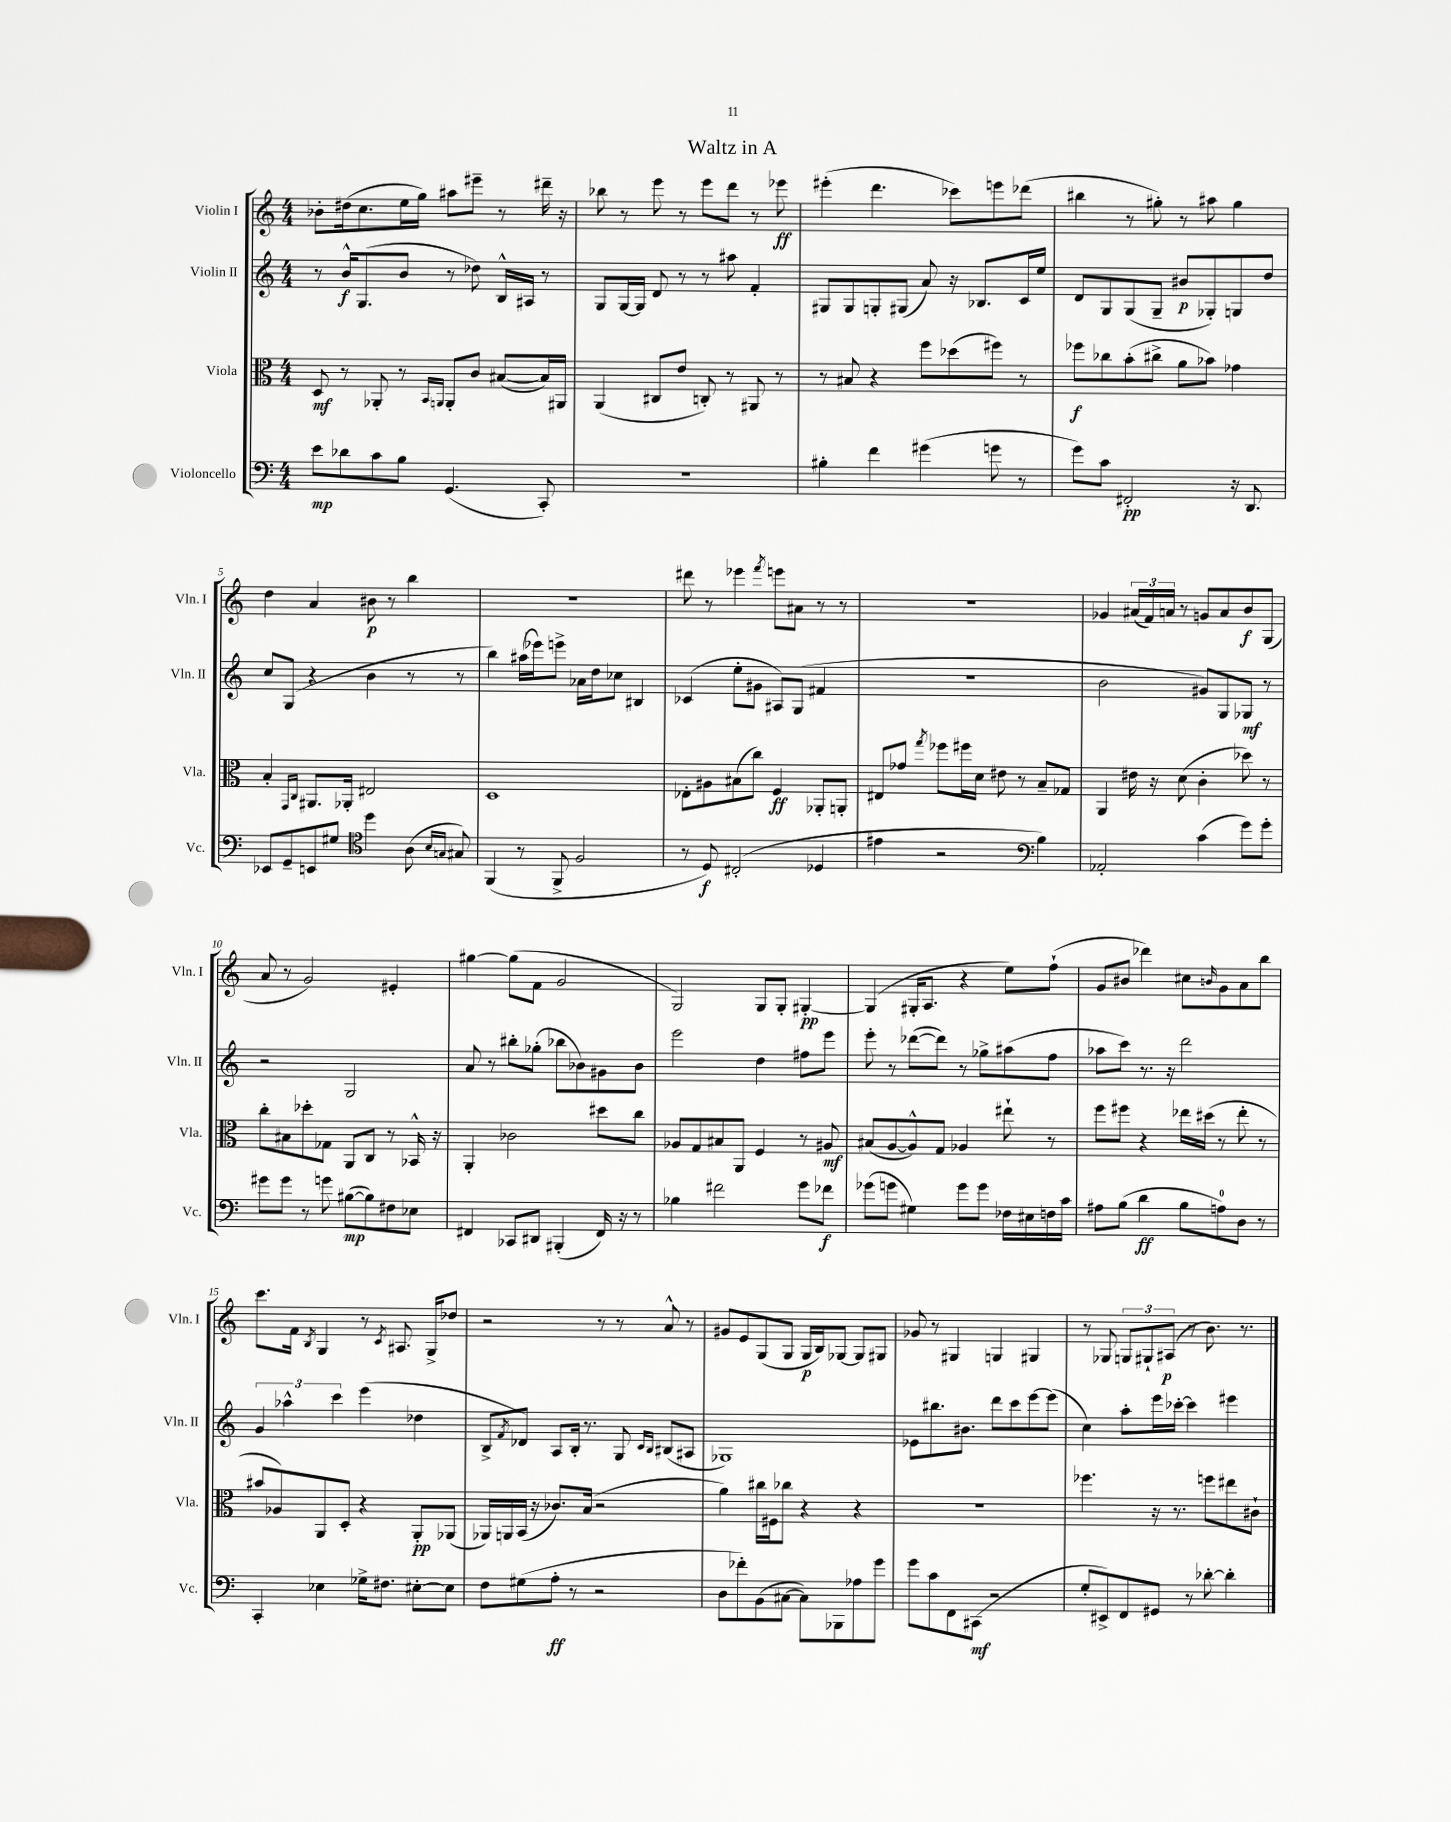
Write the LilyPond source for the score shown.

\header { title = "Waltz in A" }
<<
\new StaffGroup <<
\new Staff = "s0" \with { instrumentName = "Violin I" shortInstrumentName = "Vln. I" } {
    \clef treble \key c \major \numericTimeSignature \time 4/4
    bes'8-. dis''16( c''8. e''16 g''16) ais''8 eis'''8-- r8 dis'''16-- r16 |
    bes''8 r8 e'''8 r8 e'''8 d'''8 r8 ees'''8\ff |
    eis'''4-.( d'''4. ces'''8) e'''8 des'''8( |
    bis''4 r8 gis''8-.) r8 ais''8 gis''4 |
    d''4 a'4 bis'8\p r8 b''4 |
    R1 |
    dis'''8 r8 ees'''4 \acciaccatura { f'''8 } e'''8 ais'8 r8 r8 |
    R1 |
    ges'4 \tuplet 3/2 { ais'16( f'16) a'16 } r8 g'8 a'8 b'8\f g8( |
    a'8 r8 g'2) eis'4-. |
    gis''4~ gis''8( f'8 g'2 |
    g2) g8 g8-. gis4~-.\pp |
    gis4( gis16-. a8. r4 e''8) f''8-!( |
    g'8 bis'8 des'''4) cis''8 \grace { b'16 } g'8 a'8 b''8 |
    c'''8. f'16 \acciaccatura { b8 } g4 r8 \acciaccatura { c'8 } ais8. g16-> des''8 |
    r2 r8 r8 a'8-^ r8 |
    gis'8 e'8 g8( g8 g16\p b16) ges8~ ges8 gis8 |
    ges'8 r8 gis4 g4 gis4 |
    r8 ges8 \tuplet 3/2 { g8 gis8-! ais8\p( } r8 b'8.) r8. \bar "|." |
}
\new Staff = "s1" \with { instrumentName = "Violin II" shortInstrumentName = "Vln. II" } {
    \clef treble \key c \major \numericTimeSignature \time 4/4
    r8 b'16-^\f g8.( b'8 r8 des''8) b16-^ ais16 r8 |
    g8 g16~ g16 d'8 r8 r8 ais''8 f'4-. |
    gis8 gis8 g8-. gis8( a'8) r16 bes8. c'16 e''16 |
    d'8 g8 g8( g8-- bis'8\p ges8-.) g8 d''8 |
    c''8 g8( r4 b'4 r8 r8 |
    b''4) ais''16( ees'''16) e'''8-> aes'16 d''16 ces''8 bis4 |
    ces'4( e''8-. gis'8 ais8) g8( fis'4 |
    r1 |
    b'2 gis'8) g8 ges8\mf r8 |
    r2 g2 |
    a'8 r8 bis''8-. ges''8-.( bes''8 bes'8) gis'8 bes'8 |
    e'''2 d''4 fis''8 e'''8 |
    e'''8-. r8 des'''8~( des'''8) r8 ges''8-> ais''8( f''8 |
    aes''8 c'''8) r8. r16 d'''2 |
    \tuplet 3/2 { g'4 aes''4-^ c'''4 } e'''4( des''4 |
    b8-> \acciaccatura { f'8 } des'8) a8 b16-. r8. g8 \grace { c'16 b16 } bis8( ais8 |
    ges1) |
    ees'8 bis''8. bis'8. d'''8 c'''8 e'''8~ e'''8( |
    c''4) a''8-. e'''16 ces'''16~-. ces'''4 eis'''4 \bar "|." |
}
\new Staff = "s2" \with { instrumentName = "Viola" shortInstrumentName = "Vla." } {
    \clef alto \key c \major \numericTimeSignature \time 4/4
    d8\mf r8 aes,8-. r8 \grace { b,16 a,16 } a,8-. c'8 bis8~( bis16) ais,16 |
    a,4( cis8 e'8 c8-.) r8 ais,8 r8 |
    r8 bis8 r4 f''8 des''8( fis''8) r8 |
    fes''8\f ces''8 b'8-.( cis''8-> a'8 bes'8) ges'4 |
    b4-. \grace { g,16 c16 } ais,8. aes,16-. eis2 |
    d1 |
    ees8-. ais8 bis8( c''8) f4\ff aes,8-. a,8-. |
    eis8 ges'8 \acciaccatura { g''8 } fes''8 fis''16 d'16 eis'8 r8 b8-- ges8 |
    a,4 eis'16 r16 d'8( c'4-. des''8) r8 |
    c''8-. bis8 des''8-. ges8 a,8 c8 r8 bes,16-^ r16 |
    a,4-. ces'2 dis''8 c''8 |
    aes8 g8 bis8 a,8 f4 r8 ais8\mf |
    bis8( a8~ a8-^) g8 aes4 eis''8-! r8 |
    f''8 fis''8 r4 ees''16 dis''16( r8 ees''8-. r8 |
    bis'8 aes8) a,8 d8-. r4 a,8-.\pp aes,8( |
    aes,16) a,16 b,16( r16 ces'8.) b16( r2 |
    a'4) cis''16 fis16 ces''8 r4 r4 |
    R1 |
    fes''4. r16 r8. f''8 eis''8 cis'8-! \bar "|." |
}
\new Staff = "s3" \with { instrumentName = "Violoncello" shortInstrumentName = "Vc." } {
    \clef bass \key c \major \numericTimeSignature \time 4/4
    e'8\mp des'8 c'8 b8 g,4.( c,8-.) |
    R1 |
    bis4-. f'4 gis'4( g'8 r8 |
    g'8) c'8 fis,2-.\pp r16 d,8. |
    ees,8 g,8-- e,8 gis8 \clef tenor d''4 a8( \grace { b16 g16 } gis8) |
    f,4( r8 f,8-> f2 |
    r8 d8\f) cis2-.( des4 |
    eis'4 r2 \clef bass b4) |
    aes,2-. c'4( g'8) g'8-. |
    gis'8 gis'8 r8 g'8 bis8~\mp( bis8) fis8 ees8 |
    fis,4 ces,8 dis,8 bis,,4-.( fis,16) r16 r8 |
    bes4 fis'2 g'8 fes'8\f |
    ges'8( g'8 gis4) g'8 g'8 fes16 eis16 f16 c'16 |
    ais8 b8( d'4\ff b8 a8-0) d8 r8 |
    c,4-. ees4 ges16-> fis8. eis8~-. eis8 |
    f8 gis8( a8-.\ff r8 r2 |
    d8 fes'8-.) b,8( cis8~ cis8) bes,,8 aes8 g'8 |
    g'8 c'8 f,8 cis,8\mf( r2 |
    g8-. eis,8->) f,8 gis,8 r8 des'8~-. des'4-. \bar "|." |
}
>>
>>
